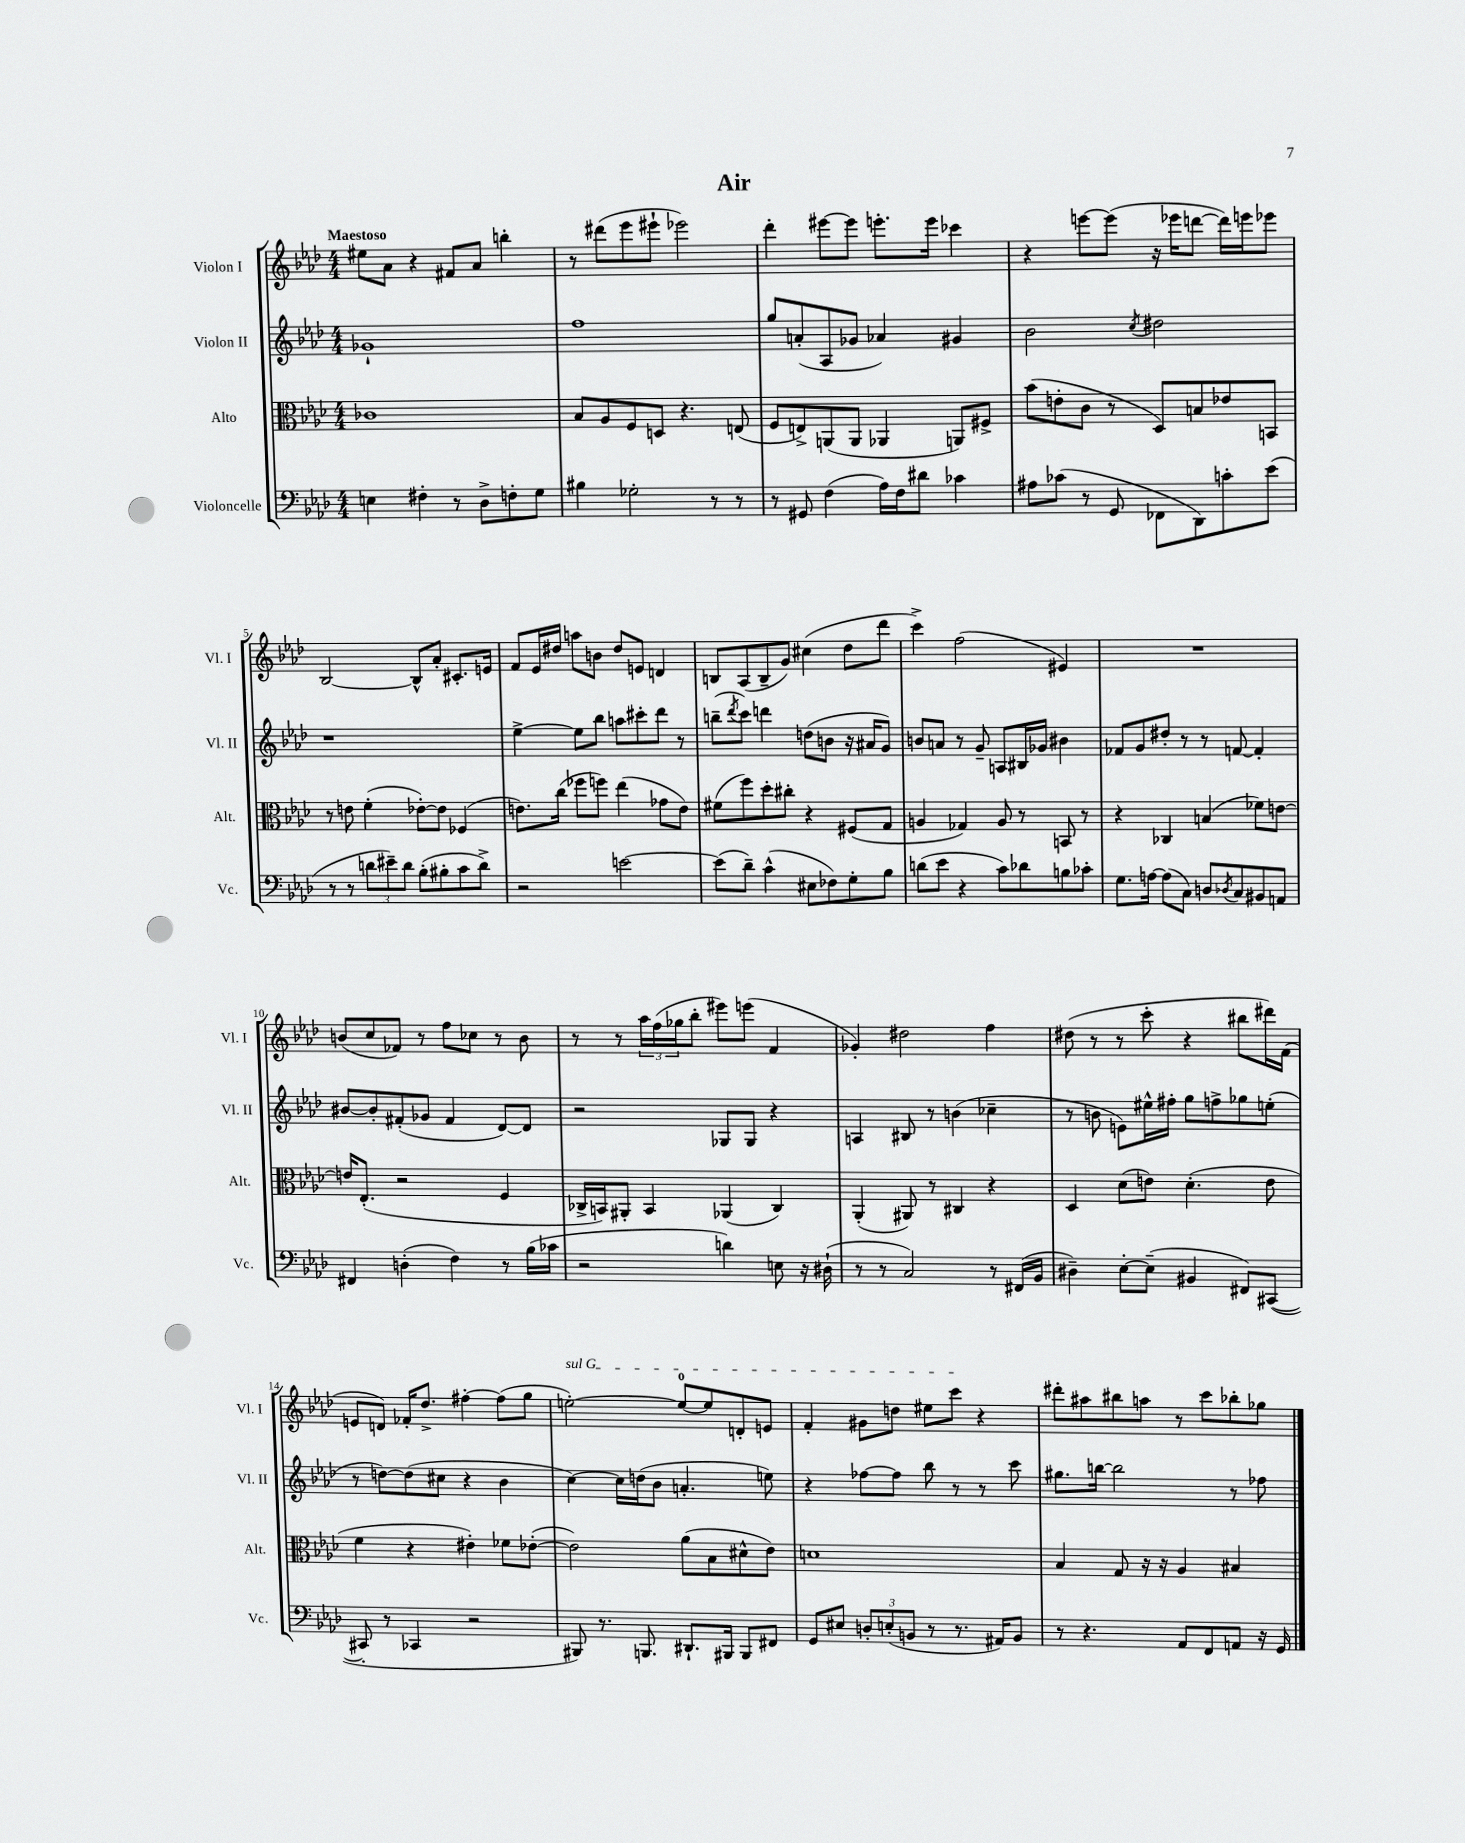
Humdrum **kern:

**kern	**kern	**kern	**kern
*part4	*part3	*part2	*part1
*staff4	*staff3	*staff2	*staff1
*I"Violoncelle	*I"Alto	*I"Violon II	*I"Violon I
*I'Vc.	*I'Alt.	*I'Vl. II	*I'Vl. I
*clefF4	*clefC3	*clefG2	*clefG2
*k[b-e-a-d-]	*k[b-e-a-d-]	*k[b-e-a-d-]	*k[b-e-a-d-]
*M4/4	*M4/4	*M4/4	*M4/4
=1	=1	=1	=1
!	!	!	!LO:TX:a:B:t=Maestoso
4En\	1c-X	1g-X`	8ee#X\L
.	.	.	8a-\J
4F#X'\	.	.	4r
8r	.	.	8f#X/L
8D-^\L	.	.	8a-/J
8Fn'\	.	.	4bbn'\
8G\J	.	.	.
=2	=2	=2	=2
4B#X\	8B-/L	1ff	8r
.	8A-/	.	(8ddd#X\L
2G-X'\	8F/	.	8eee-\
.	8Dn/J	.	8eee#X`\J
.	4.r	.	2eee-X\)
8r	.	.	.
8r	(8En/	.	.
=3	=3	=3	=3
8r	8F/L	8gg/L	4ddd-'\
8GG#X/	8En^/)	(8an'/	.
(4F\	(8AAn/	8A-/	[8eee#X\L
.	8AA/J	8g-X/J	8eee#\J]
16A-\LL)	4AA-X/	4a-X/)	8.eeen'\L
16F\J	.	.	.
8d#X\J	.	.	.
.	.	.	16eee\Jk
4c-X\	8AAn/L)	4g#X/	4ccc-X\
.	8F#X^/J	.	.
=4	=4	=4	=4
8A#X\L	(8b-\L	2b-\	4r
(8c-X\J	8en'\	.	.
8r	8c\J	.	[8eeen\L
8GG/	8r	.	(8eee\J]
.	.	8qcc/	.
8FF-X\L	8D-/L)	2dd#X\	16r
.	.	.	16eee-X\KL
8DD-\)	8Bn/	.	[8dddn\J
8cn'\	8e-X/	.	16ddd\LL])
.	.	.	16eeen\J
(8e-\J	8BBn/J	.	8eee-X\J
!!LO:LB:g=z
=5	=5	=5	=5
8r	8r	1r	[2B-/
8r	8en\	.	.
12dn\L	(4f'\	.	.
12e#X~\)	.	.	.
12d\J	.	.	.
(8B-'\L	[8e-X'\L)	.	8B-^^/L]
8B#X'\	8e-\J]	.	8a-'/J
8c\	(4F-X/	.	8.c#X'/L
8d^\J)	.	.	.
.	.	.	16en/Jk
=6	=6	=6	=6
2r	8.en\L)	[4ee-^\	8f/L
.	.	.	16e-/L
.	(16cc\Jk	.	16dd#X/JJ
.	8ff-X\L	8ee-\L]	8aan\L
.	8ffn\J)	8bb-\J	8bn\J
[2en\	(4ee-\	8aan\L	8dd#/L
.	.	8ccc#X'\	8en/J
.	8g-X\L	8ddd-\J	4dn/
.	8e\J)	8r	.
=7	=7	=7	=7
(8e\L]	(8f#X\L	(8bbn~\L	8Bn/L
.	.	8qddd-/	.
8d-~\J)	8ff\)	8ccc\J)	(8A-/
(4c^^\	8dd-'\	4dddn\	8B~/
.	8cc#X'\J	.	8g/J)
8E#X\L	4r	(8ddn\L	(4cc#X\
8F-X\)	.	8bn\J	.
8G'\	(8F#X/L	16r	8dd-\L
.	.	16a#X/KL	.
8B-\J	8G/J	8g/J)	8ddd-\J
=8	=8	=8	=8
(8dn\L	4An/	8bn/L	4ccc^\)
8e-\J	.	8an/J	.
4r	4G-X/)	8r	(2ff\
.	.	8g~/	.
8c\L)	8A/	8An/L	.
8d-X\	8r	16B#X/L	.
.	.	16g-X/JJ	.
8Bn\	8BBn/	4b#X\	4e#X/)
8c-X'\J	8r	.	.
=9	=9	=9	=9
8.G\L	4r	8f-X/L	1r
.	.	8g/	.
[16An\Jk	.	.	.
(8A\L]	4C-X/	8dd#X'/J	.
8C\J)	.	8r	.
8Dn/L	(4Bn/	8r	.
8qD-X/	.	.	.
8C/	.	[8fn/	.
8BB#X/	8f-X\L)	4f'/]	.
8AAn/J	[8en\J	.	.
!!LO:LB:g=z
=10	=10	=10	=10
4FF#X/	16en/KL]	[8b#X/L	(8bn/L
.	(8.E-'/J	.	.
.	.	8b#'/]	8cc/
(4Dn'\	2r	(8f#X'/	8f-X/J)
.	.	8g-X/J	8r
4F\)	.	4f#/	8ff\L
.	.	.	8cc-X\J
8r	4F/	[8d-/L)	8r
(16B-\LL	.	8d-/J]	8b\
16c-X\JJ	.	.	.
=11	=11	=11	=11
2r	16C-X^/LL	2r	8r
.	16BBn/J)	.	.
.	8AA#X'/J	.	8r
.	4BB/	.	24aa-\LL
.	.	.	(24ff\
.	.	.	24gg-X\J
.	.	.	8bb-'\J
4dn\)	(4AA-X/	8G-X/L	8eee#X\L)
.	.	8G-/J	(8eeen\J
8En\	4C-/)	4r	4f/
16r	.	.	.
(16D#X`\	.	.	.
=12	=12	=12	=12
8r	(4AA-'/	4An/	4g-X'/)
8r	.	.	.
2C/)	8AA#X/)	8B#X/	2dd#X\
.	8r	8r	.
.	4C#X/	(4bn\	.
8r	4r	4cc-X~\	4ff\
(16FF#X/LL	.	.	.
16BB-/JJ	.	.	.
=13	=13	=13	=13
4D#X~\)	4D-/	8r	(8dd#X\
.	.	8bn\	8r
[8E-'\L	(8d-\L	8en\L)	8r
(8E-~\J]	8en\J)	16ee#X^^\L	8ccc'\
.	.	16ff#X'\JJ	.
4BB#X/	(4.d-'\	8gg\L	4r
.	.	8ffn^\	.
8FF#X/L)	.	8gg-X\	8bb#X\L
([8CC#X/J	8e\	(8een'\J	16ddd#X\L)
.	.	.	(16f\JJ
!!LO:LB:g=z
=14	=14	=14	=14
8CC#X'/]	4f\	8r	8en/L
8r	.	[8ddn\L)	8dn/J)
4CC-X/	4r	(8dd\]	16f-X'/KL
.	.	.	8.dd-^/J
.	.	8cc#X\J	.
2r	4e#X'\)	4r	[4ff#X'\
.	8f-X\L	4b-\	(8ff#\L]
.	([8e-X'\J	.	8gg\J
=15	=15	=15	=15
!	!	!	!LO:TX:a:i:t=sul G
8BBB#X/)	2e-\])	[4cc\)	[2een'\)
8.r	.	.	.
.	.	16cc\LL]	.
8.BBBn/	.	(16ddn\J	.
.	.	8b-\J	.
8.DD#X`/L	(8a-\L	4.an'/	8ee/L_
.	8B-\	.	8ee/]
16BBB#X/Jk	.	.	.
8BBB#/L	8d#X^^\	.	8dn'/
8FF#X/J	8e-\J)	8een\)	8en/J
=16	=16	=16	=16
8GG/L	1dn	4r	4f'/
8E#X/J	.	.	.
12Dn'/L	.	[8ff-X\L	8g#X\L
(12En'/	.	.	.
.	.	8ff-\J]	8ddn\J
12BBn/J	.	.	.
8r	.	8bb-\	8ee#X\L
8.r	.	8r	8ccc\J
.	.	8r	4r
16AA#X/KL)	.	.	.
8BB/J	.	8ccc\	.
=17	=17	=17	=17
8r	4B-/	8.gg#X\L	8ddd#X'\L
4.r	.	.	8aa#X\
.	.	[16bbn\Jk	.
.	8G/	2bb\]	8bb#X\
.	16r	.	8aan\J
.	16r	.	.
8AA-/L	4A-/	.	8r
8FF/	.	.	8ccc\L
8AAn/J	4B#X/	8r	8bb-X'\
16r	.	8ff-X\	8gg-X\J
16GG/	.	.	.
==	==	==	==
*-	*-	*-	*-
